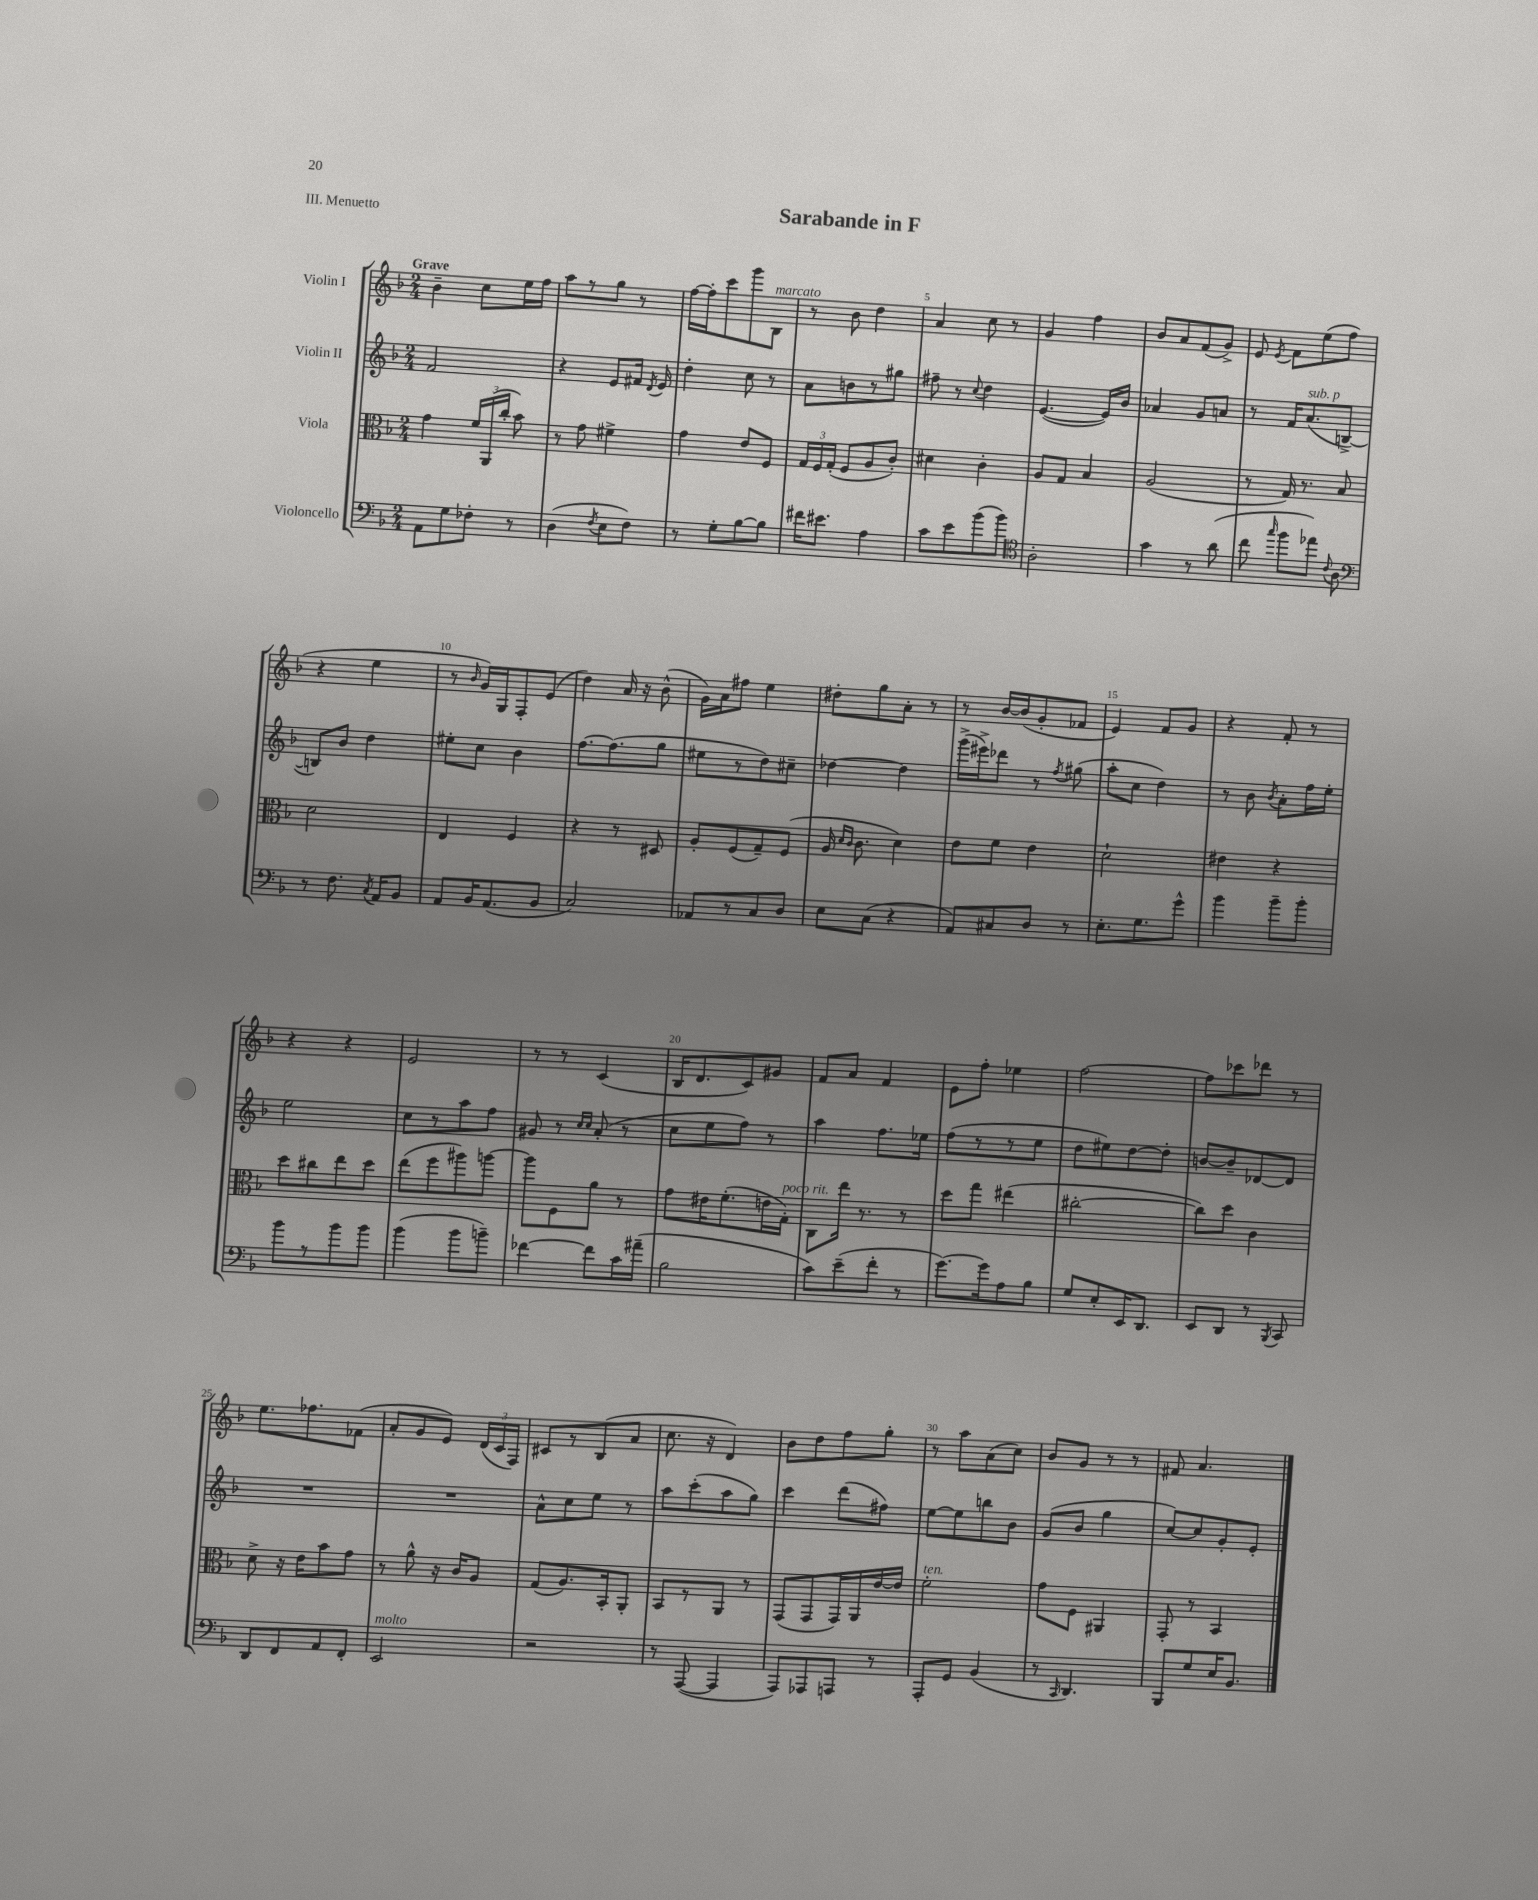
\header { title = "Sarabande in F" piece = "III. Menuetto" }
<<
\new StaffGroup <<
\new Staff = "s0" \with { instrumentName = "Violin I" } {
    \clef treble \key f \major \numericTimeSignature \time 2/4 \tempo "Grave"
    \autoBeamOff bes'4-- c''8[ e''16 f''16] |
    a''8[ r8 g''8] r8 |
    f''16[~ f''16-. c'''8 g'''8 bes8]^\markup { \italic "marcato" } |
    r8 bes'8 d''4 |
    a'4 c''8 r8 |
    g'4 f''4 |
    bes'8[ a'8 f'8( g'8]->) |
    e'8 \acciaccatura { e'8 } f'8[ e''8( f''8] |
    r4 e''4 |
    r8 \grace { bes'16 } g'16[) g16 f8-. e'8]( |
    d''4) a'16 r16 bes'8-^( |
    g'16[) a'16 fis''8] e''4 |
    dis''8[-. g''8 a'8]-. r8 |
    r8 bes'16[~ bes'16( g'8-. fes'8] |
    e'4) f'8[ g'8] |
    r4 f'8-. r8 |
    r4 r4 |
    e'2 |
    r8 r8 c'4( |
    bes16[ d'8. c'8) gis'8] |
    f'8[ a'8] f'4 |
    e'8[ f''8]-. ees''4 |
    f''2~ |
    f''8[ ces'''8 des'''8] r8 |
    e''8.[ fes''8. fes'8]( |
    a'8[-. g'8 e'8]) \tuplet 3/2 { d'16[( c'16 f16]) } |
    cis'8[ r8 bes8( a'8] |
    c''8. r16 d'4) |
    bes'8[ d''8 f''8 g''8]-. |
    r8 a''8[ a'8( c''8]) |
    bes'8[ g'8] r8 r8 |
    fis'8 a'4. \bar "|." |
}
\new Staff = "s1" \with { instrumentName = "Violin II" } {
    \clef treble \key f \major \numericTimeSignature \time 2/4
    \autoBeamOff f'2 |
    r4 e'8[ fis'16] \acciaccatura { d'8 } e'16 |
    d''4-. c''8 r8 |
    a'8[ b'8 r8 gis''8] |
    fis''8-- r8 \appoggiatura { c''8 } d''4 |
    e'4.~( e'16[) bes'16] |
    aes'4 g'8[ a'8] |
    r8 f'16[ a'8.^\markup { \italic "sub. p" }( b8]~-> |
    b8[) bes'8] d''4 |
    eis''8[-. c''8] bes'4 |
    f''8.[~ f''8.( g''8] |
    eis''8[ r8 d''8) cis''8]-- |
    des''4~ des''4 |
    g'''16[->( eis'''16->) des'''8] r8 \acciaccatura { f''8 } gis''8( |
    a''8[-. c''8] d''4) |
    r8 bes'8 \acciaccatura { bes'8 } a'8[-. f''16 e''16]-. |
    e''2 |
    c''8[ r8 a''8 f''8] |
    gis'8 r8 \grace { c''16[ c''16] } a'8-.( r8 |
    c''8[ e''8 f''8]) r8 |
    a''4 f''8.[ ees''16] |
    f''8[( r8 r8 e''8] |
    d''8[ eis''8) d''8~ d''8]-. |
    b'8[~ b'8-- des'8~ des'8] |
    R2 |
    R2 |
    a'8[-^ c''8 e''8] r8 |
    a''8[ c'''8-.( a''8 g''8]) |
    c'''4 d'''8[( fis''8]) |
    e''8[~ e''8 b''8 bes'8] |
    g'8[( bes'8] g''4 |
    c''8[~) c''8 g'8-. e'8]-. \bar "|." |
}
\new Staff = "s2" \with { instrumentName = "Viola" } {
    \clef alto \key f \major \numericTimeSignature \time 2/4
    \autoBeamOff g'4 \tuplet 3/2 { f'16[ a,16( c''16]-. } bes'8) |
    r8 g'8 fis'4-> |
    g'4 e'8[ f8] |
    \tuplet 3/2 { g16[ f16 g16]-.( } f8[ a8 c'8]-.) |
    dis'4 c'4-. |
    a8[ g8] bes4 |
    a2( |
    r8 g16) r8. bes8 |
    d'2 |
    e4 f4 |
    r4 r8 dis8 |
    a8[-. f8( g8--) f8]( |
    a16 \grace { d'16[ c'16] } c'8. d'4) |
    e'8[ f'8] e'4 |
    d'2-! |
    eis'4 r4 |
    d''8[ cis''8 e''8 d''8] |
    e''8[( f''8 ais''8) a''8]~ |
    a''8[ f8 a'8] r8 |
    g'8[ eis'16 f'8.-.( e'16 g16]-.^\markup { \italic "poco rit." }) |
    c8[ e''16] r8. r8 |
    d''8[ g''8] eis''4( |
    cis''2~-. |
    cis''8[) d''8] c'4 |
    d'8-> r16 e'16[ bes'8 g'8] |
    r8 a'8-^ r16 c'16[ a8] |
    g8[( a8.) bes,16-. a,8]-. |
    bes,8[ r8 a,8] r8 |
    g,8[( g,8 g,16) a,16 e'16~ e'16] |
    f'2-.^\markup { \italic "ten." } |
    g'8[ f8] ais,4 |
    g,8-. r8 bes,4 \bar "|." |
}
\new Staff = "s3" \with { instrumentName = "Violoncello" } {
    \clef bass \key f \major \numericTimeSignature \time 2/4
    \autoBeamOff a,8[ g8 fes8]-. r8 |
    d4( \acciaccatura { f8 } e8[ f8]) |
    r8 g8[-. bes8~ bes8] |
    fis'16[ eis'8.] a4 |
    c'8[ e'8 bes'8( bes'8]) |
    \clef tenor a2-. |
    g'4 r8 a'8( |
    c''8 \grace { g''16 } f''8[ ees''8]) \appoggiatura { c'8 } a8 |
    \clef bass r8 f8. \acciaccatura { c8 } a,16[ bes,8] |
    a,8[ bes,16 a,8.( bes,8] |
    c2) |
    aes,8[ r8 c8 d8] |
    e8[ c8]( r4 |
    a,8[) cis8 d8] r8 |
    e8.[-. g8. g'8]-^ |
    bes'4 bes'8[-- bes'8]-. |
    bes'8[ r8 bes'8 bes'8] |
    bes'4( bes'8[ b'8]--) |
    fes'4~ fes'8[ c'16 ais'16]--( |
    bes2 |
    c'8[) e'8--( f'8]-. r8 |
    g'8.[~) g'16 a8 bes8] |
    g8[ e8-. e,16 d,8.] |
    e,8[ d,8] r8 \acciaccatura { bes,,8 } c,8 |
    d,8[ f,8 a,8 f,8]-. |
    e,2^\markup { \italic "molto" } |
    r2 |
    r8 a,,8~( a,,4 |
    a,,8[) aes,,8 a,,8] r8 |
    a,,8[-. g,8] bes,4( |
    r8 \grace { c,16 } d,4.) |
    bes,,8[ g8 e16 bes,8.] \bar "|." |
}
>>
>>
\layout { \context { \Score \override BarNumber.break-visibility = ##(#f #t #t) barNumberVisibility = #(every-nth-bar-number-visible 5) } }
